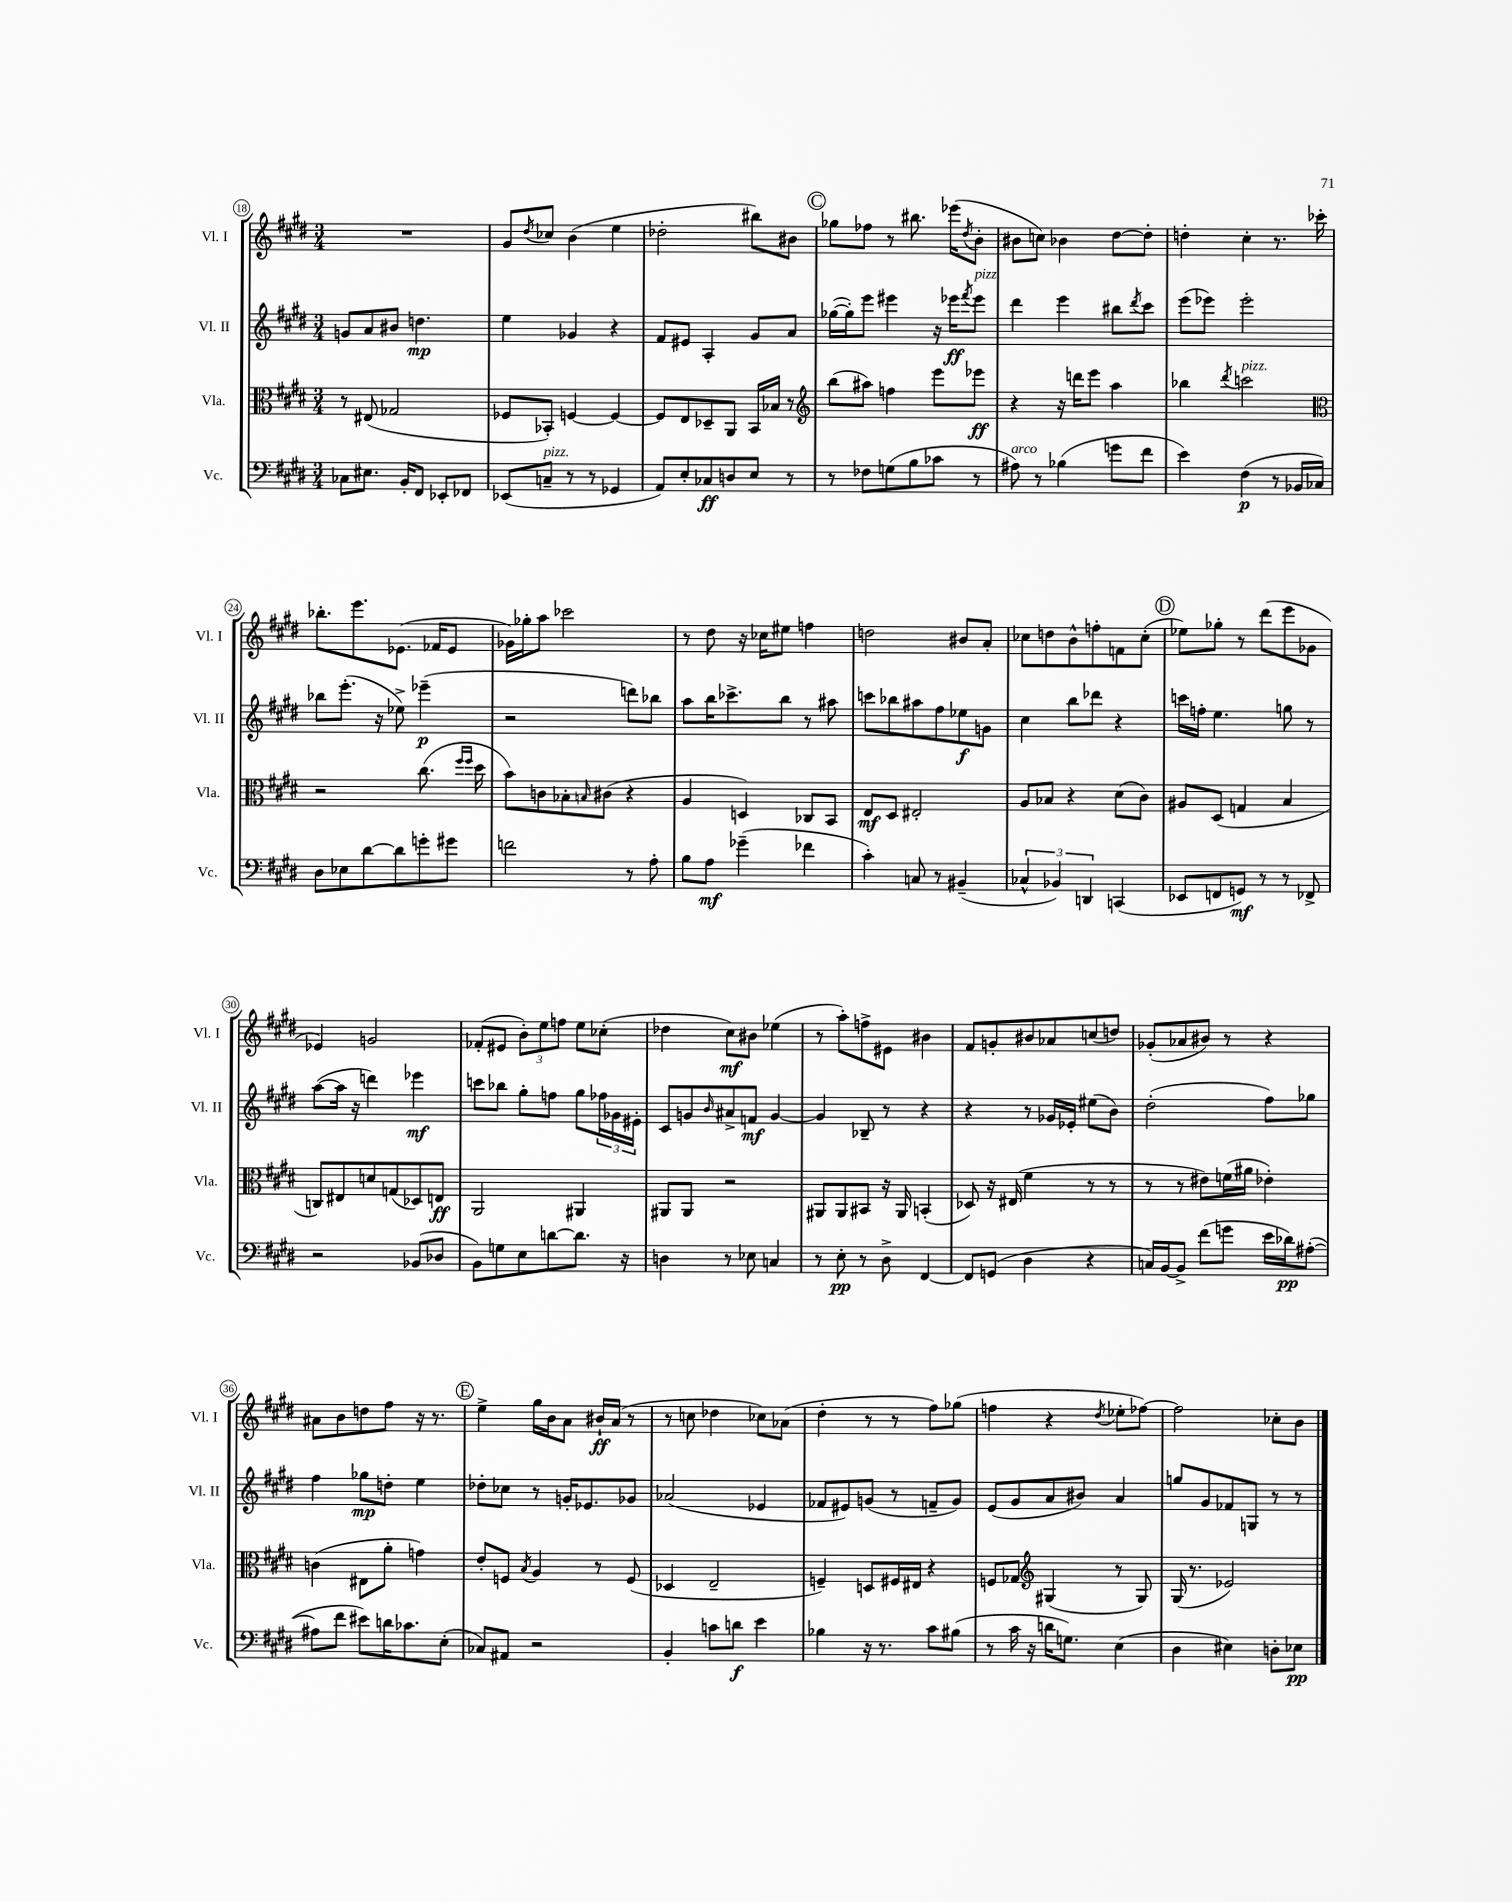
<<
\new StaffGroup <<
\new Staff = "s0" \with { instrumentName = "Vl. I" shortInstrumentName = "Vl. I" } {
    \clef treble \key e \major \numericTimeSignature \time 3/4
    R2. |
    gis'8 \acciaccatura { dis''8 } ces''8 b'4( e''4 |
    des''2-. bis''8) bis'8 |
    \mark \markup { \circle "C" } ges''8 fes''8 r8 bis''8. ees'''16( \acciaccatura { dis''8 } b'8-. |
    bis'8 c''8) bes'4 dis''8~ dis''8-. |
    d''4-. cis''4-. r8. ces'''16-. |
    bes''8.-. e'''8. ees'8.( fes'16 ees'8 |
    ges'16) ges''16-. a''8 ces'''2 |
    r8 dis''8 r16 ces''16 eis''8 f''4 |
    d''2 bis'8 a'8-. |
    ces''8 d''8 b'8-^ f''8-. f'8 ces''8-.( |
    \mark \markup { \circle "D" } ees''8) ges''8-. r8 dis'''8( e'''8 ges'8 |
    ees'4) g'2 |
    fes'8-.( eis'8 \tuplet 3/2 { b'8-.) e''8 f''8 } e''8 ces''8-.( |
    des''4 cis''8\mf) bis'8 ees''4( |
    r8 a''8-.) f''8-> eis'8 bis'4 |
    fis'8 g'8-. bis'8 aes'8 c''8( d''8) |
    ges'8-.( aes'8 bis'8) r8 r4 |
    ais'8 b'8 d''8 fis''8 r16 r8. |
    \mark \markup { \circle "E" } e''4-> gis''16 b'16 a'8 bis'16-!\ff a'16( r8 |
    r8 c''8 des''4 ces''8) aes'8( |
    dis''4-. r8 r8 fis''8) ges''8( |
    f''4 r4 \acciaccatura { dis''8 } ees''8-. fes''8~) |
    fes''2 ces''8-. b'8 \bar "|." |
}
\new Staff = "s1" \with { instrumentName = "Vl. II" shortInstrumentName = "Vl. II" } {
    \clef treble \key e \major \numericTimeSignature \time 3/4
    g'8 a'8 bis'8 d''4.\mp |
    e''4 ges'4 r4 |
    fis'8 eis'8 a4-. gis'8 a'8 |
    \mark \markup { \circle "C" } ges''16~( ges''16-.) e'''8 eis'''4 r16 ees'''16\ff \acciaccatura { fis'''8 } ees'''8^\markup { \italic "pizz." } |
    dis'''4 e'''4 bis''8 \acciaccatura { dis'''8 } cis'''8 |
    e'''8( ees'''8) ees'''2-. |
    bes''8 e'''8.-.( r16 ees''8->) ees'''4--\p( |
    r2 d'''8) bes''8 |
    a''8 b''16 ces'''8.-> b''8 r8 ais''8 |
    c'''8 bes''8 ais''8 fis''8 ees''8\f g'8 |
    cis''4 b''8 des'''8 r4 |
    \mark \markup { \circle "D" } c'''16 f''16-. e''4. g''8 r8 |
    a''8~( a''16 r16 d'''4) ees'''4\mf |
    c'''8 bes''8 gis''8-. f''8 gis''8 \tuplet 3/2 { fes''16 ges'16 eis'16-. } |
    cis'8 g'8 \grace { b'16 } ais'8-> f'8\mf g'4~ |
    g'4 bes8-- r8 r4 |
    r4 r8 ges'16 ees'16-. eis''8( b'8) |
    dis''2-.( fis''8) ges''8 |
    fis''4 ges''8\mp d''8-. e''4 |
    \mark \markup { \circle "E" } des''8-. ces''8 r8 g'16-. ees'8. ges'8 |
    aes'2( ees'4 |
    fes'8 eis'8) g'8( r8 f'8-- g'8) |
    e'8( gis'8 a'8 bis'8) a'4 |
    g''8 gis'8 fes'8 g8 r8 r8 \bar "|." |
}
\new Staff = "s2" \with { instrumentName = "Vla." shortInstrumentName = "Vla." } {
    \clef alto \key e \major \numericTimeSignature \time 3/4
    r8 eis8( ges2 |
    fes8 bes,8-.) f4~ f4~ |
    f8 e8 des8-- a,8 b,16 bes16 r8 |
    \mark \markup { \circle "C" } \clef treble b''8( ais''8) f''4 e'''8 ees'''8\ff |
    r4 r16 d'''16 e'''8 a''4 |
    bes''4 \acciaccatura { dis'''8 } c'''2^\markup { \italic "pizz." } |
    \clef alto r2 cis''8.( \grace { fis''16 fis''16 } dis''16 |
    b'8) c'8 bes8-. \grace { b16 } cis'8( r4 |
    a4 d4) ces8 b,8 |
    e8\mf dis8 eis2-. |
    a8 bes8 r4 dis'8( cis'8) |
    \mark \markup { \circle "D" } ais8 dis8( g4 b4 |
    c8) eis8 d'8 g8( des8) e8\ff |
    a,2 ais,4 |
    ais,8 ais,8 r2 |
    ais,8 ais,8 bis,8 r16 ais,16 b,4-.( |
    des8) r16 eis16( fis'4 r8 r8 |
    r8 r8 eis'8) f'16( ais'16 ees'4-.) |
    c'4( eis8 a'8-. g'4) |
    \mark \markup { \circle "E" } e'8-. f8 \acciaccatura { b8 } a4 r8 f8( |
    des4 e2-- |
    f4--) d8 fis16 eis16 r4 |
    f8 ges8 \clef treble gis4( r8 gis8) |
    gis16( r8. ees'2) \bar "|." |
}
\new Staff = "s3" \with { instrumentName = "Vc." shortInstrumentName = "Vc." } {
    \clef bass \key e \major \numericTimeSignature \time 3/4
    ces8 eis8. b,16-. fis,8 ees,8-. fes,8 |
    ees,8( c8--^\markup { \italic "pizz." } r8 r8 ges,4 |
    a,8) e8-. ces8\ff d8 e8 r8 |
    \mark \markup { \circle "C" } r8 fes8 g8( b8 ces'8 r8 |
    ais8^\markup { \italic "arco" }) r8 bes4( g'8 fis'8 |
    e'4) fis4\p( r8 bes,16 ces16) |
    dis8 ees8 dis'8~ dis'8 g'8-. gis'8 |
    f'2 r8 a8-. |
    b8 a8\mf ges'4--( fes'4 |
    cis'4-.) c8 r8 bis,4--( |
    \tuplet 3/2 { ces4-^ bes,4) d,4 } c,4( |
    \mark \markup { \circle "D" } ees,8 f,8 g,8\mf) r8 r8 fes,8-> |
    r2 bes,8( des8 |
    b,8) g8 e8 d'8~ d'8. r16 |
    d4 r8 ees8 c4 |
    r8 e8-.\pp r8 dis8-> fis,4~ |
    fis,8 g,8( dis4 r4 |
    c16) b,16~ b,8-> fis'8( g'8 e'16 des'16\pp) ais8~-.( |
    ais8 fis'8 eis'8) d'16 ces'8. e8-.( |
    \mark \markup { \circle "E" } ces8) ais,8 r2 |
    b,4-. c'8 d'8\f e'4 |
    bes4 r16 r8. cis'8 bis8( |
    r8 cis'16 r16 d'16 g8.) e4( |
    dis4 eis4) d8-. ees8\pp \bar "|." |
}
>>
>>
\layout { \context { \Score currentBarNumber = #18 \override BarNumber.stencil = #(make-stencil-circler 0.1 0.3 ly:text-interface::print) } }
